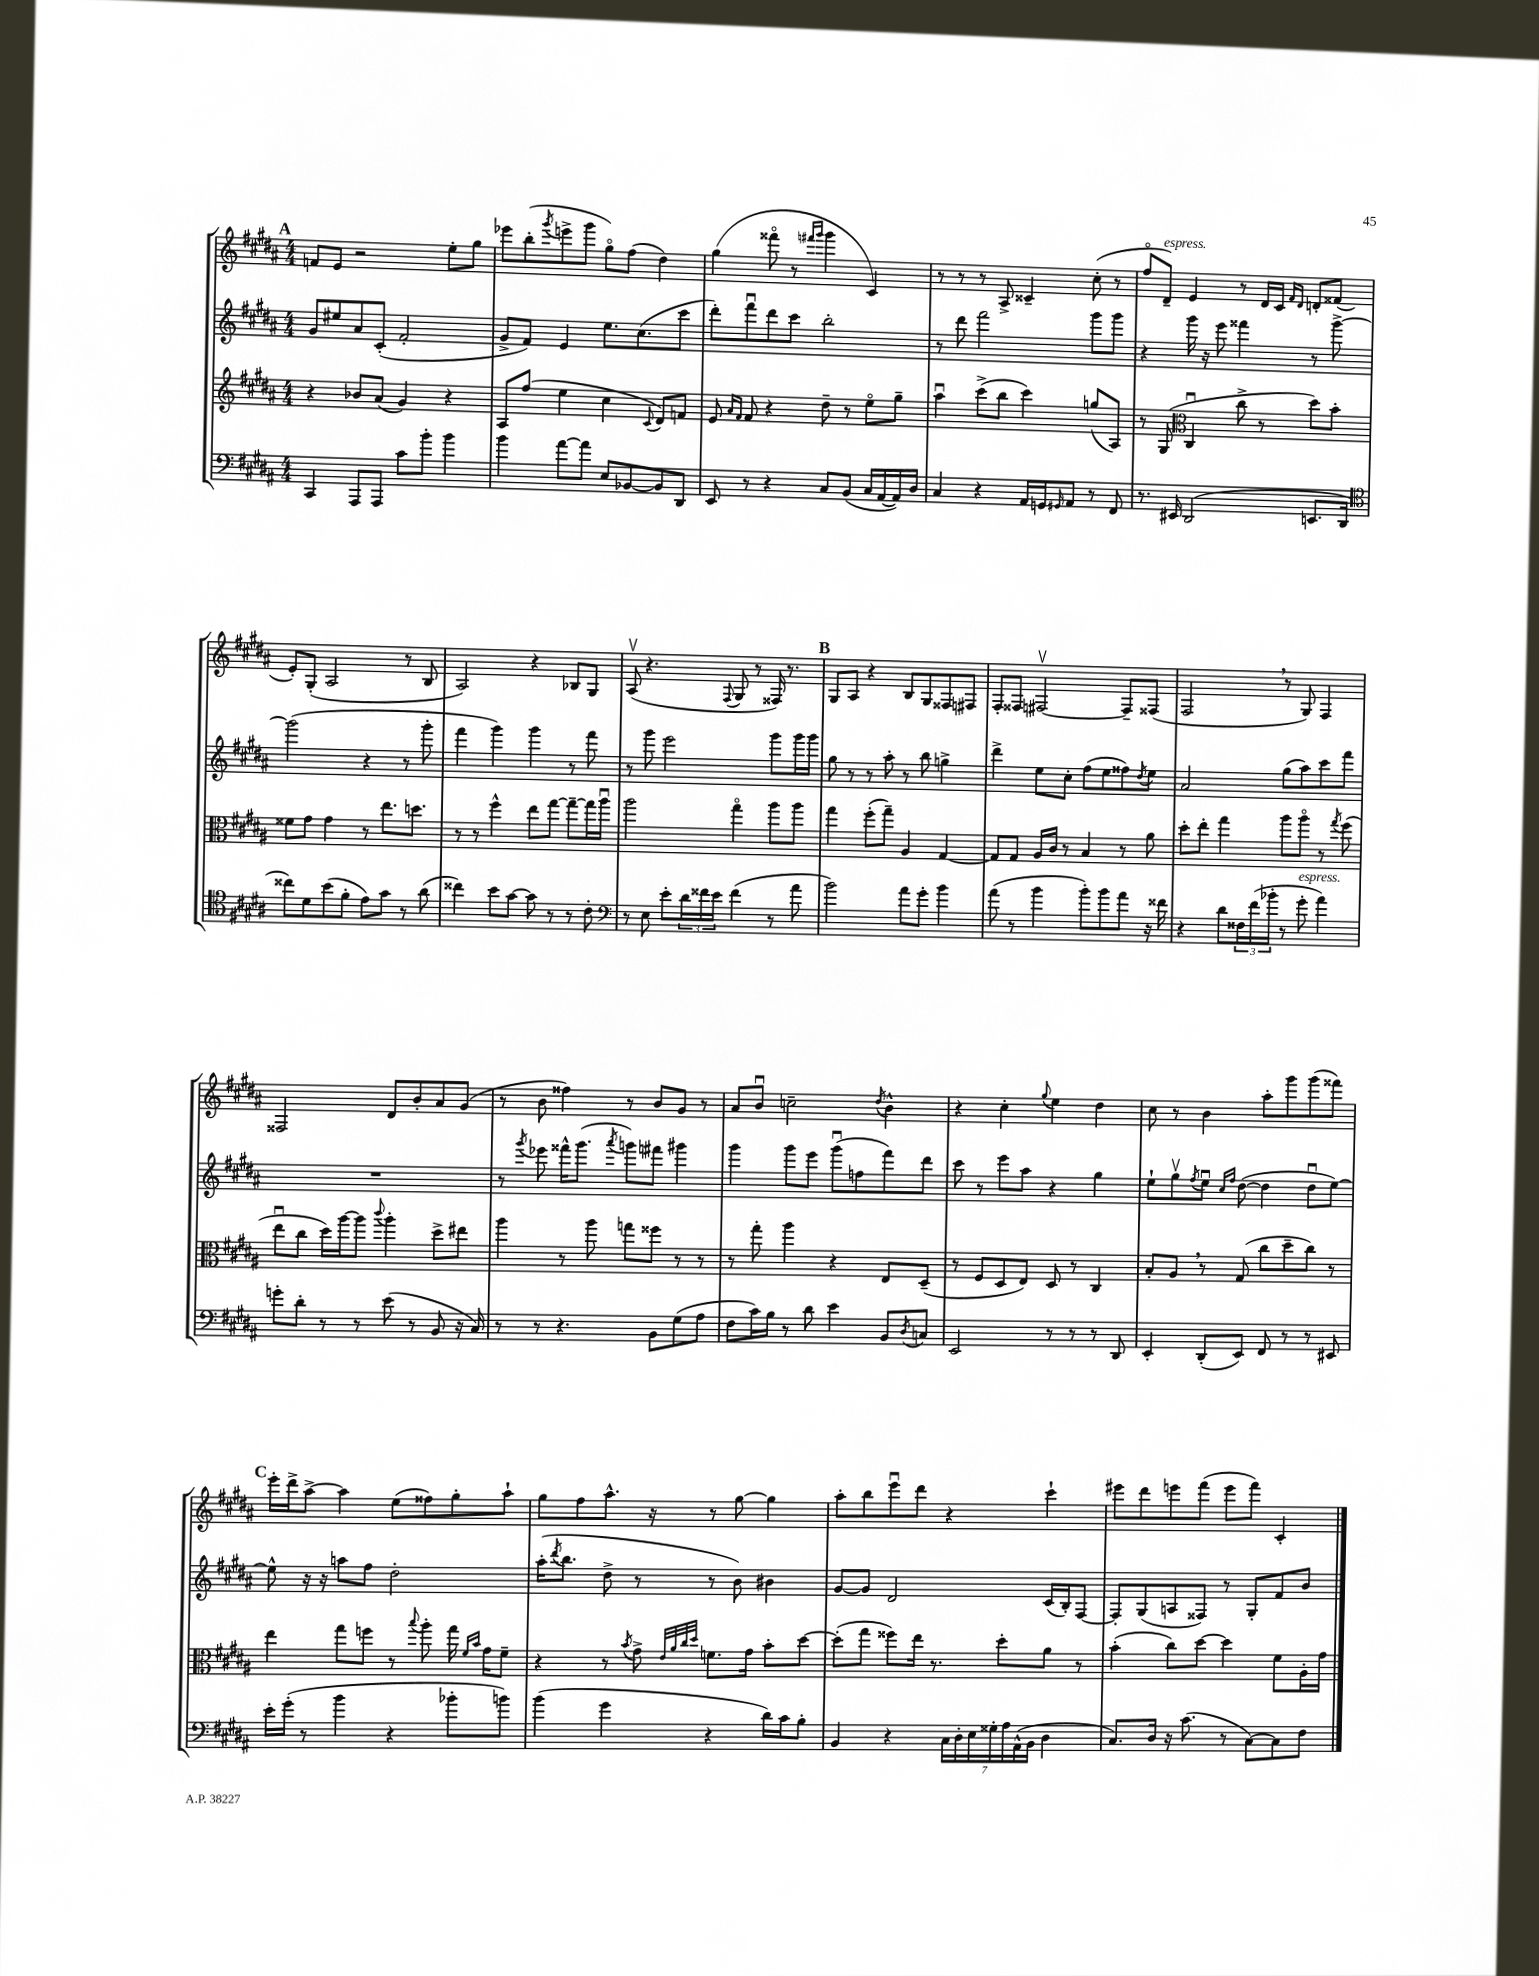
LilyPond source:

<<
\new StaffGroup <<
\new Staff = "s0" {
    \clef treble \key b \major \numericTimeSignature \time 4/4
    \mark \markup { \bold "A" } f'8 e'8 r2 e''8-. gis''8 |
    ees'''8 b''8-.( \acciaccatura { gis'''8 } e'''8-> gis'''8 gis''8\flageolet) fis''8( dis''4) |
    gis''4( fisis'''8\flageolet r8 \grace { fis'''16 gis'''16 } gis'''4 cis'4) |
    r8 r8 r8 ais8-> cisis'4-- cis''8-.( r8 |
    fis''8\flageolet dis'8--^\markup { \italic "espress." }) e'4 r8 dis'16 cis'16 \grace { fis'16 dis'16 } d'8-. fisis'8( |
    e'8-.) gis8-.( ais2 r8 b8 |
    ais2) r4 bes8 gis8 |
    ais8\upbow( r4. \appoggiatura { fis8 } gis8 r8 fisis16) r8. |
    \mark \markup { \bold "B" } gis8 ais8 r4 b8 gis8 fisis8 fis8 |
    fis8-. fisis8 fis2~\upbow fis8-- fisis8( |
    fis2 \breathe r8 gis8) fis4 |
    fisis2 dis'8 b'8-. ais'8 gis'8( |
    r8 b'8 fisis''4) r8 b'8 gis'8 r8 |
    ais'8 b'8\downbow c''2-- \acciaccatura { dis''8 } b'4-^ |
    r4 cis''4-. \appoggiatura { gis''8 } e''4 dis''4 |
    cis''8 r8 b'4 ais''8-. gis'''8 gis'''8( fisis'''8) |
    \mark \markup { \bold "C" } e'''16-. dis'''16-> ais''8~-> ais''4 e''8( fisis''8) gis''8-. ais''8-! |
    gis''8 fis''8 ais''8.-^ r16 r8 gis''8~ gis''4 |
    ais''8-. b''8 e'''8\downbow dis'''8 r4 cis'''4-! |
    eis'''8 dis'''8 e'''8 fis'''8( e'''8 fis'''8) cis'4-. \bar "|." |
}
\new Staff = "s1" {
    \clef treble \key b \major \numericTimeSignature \time 4/4
    \mark \markup { \bold "A" } gis'8 eis''8 ais'8 cis'8-.( fis'2-. |
    gis'8-> fis'8) e'4 e''8. cis''8.( cis'''8 |
    dis'''8-.) fis'''8\downbow dis'''8 cis'''8 b''2-. |
    r8 dis'''8 fis'''2 gis'''8 gis'''8 |
    r4 gis'''16 r16 e'''8 fisis'''4 r8 gis'''8~-> |
    gis'''2( r4 r8 gis'''8-. |
    fis'''4 gis'''4) gis'''4 r8 fis'''8 |
    r8 gis'''8 e'''2 gis'''8 gis'''16 gis'''16 |
    \mark \markup { \bold "B" } gis''8 r8 r8 ais''8-. r8 b''8 g''4-> |
    dis'''4-> e''8 cis''8-. fis''8( e''8 fisis''8) \acciaccatura { dis''8 } e''8 |
    ais'2 gis''8( ais''8) cis'''8 fis'''8 |
    R1 |
    r8 \acciaccatura { gis'''8 } ees'''8 fisis'''16-^ gis'''8.( \acciaccatura { ais'''8 } g'''8) fis'''8 gis'''4 |
    gis'''4 gis'''8 e'''8 gis'''8\downbow( f''8 fis'''8) dis'''8 |
    cis'''8 r8 e'''8 ais''8 r4 gis''4 |
    e''8-! gis''8\upbow \acciaccatura { fis''8 } e''8\downbow \grace { cis''16 fis''16 } dis''8~( dis''4 dis''8\downbow e''8~) |
    \mark \markup { \bold "C" } e''8-^ r16 r16 a''8 fis''8 dis''2-. |
    ais''16-.( \acciaccatura { dis'''8 } b''8. dis''8-> r8 r8 b'8) bis'4 |
    gis'8~ gis'8 dis'2 cis'16( b16-.) fis8~ |
    fis8-. gis8( a8 fisis8) r8 gis8-. fis'8 b'8 \bar "|." |
}
\new Staff = "s2" {
    \clef treble \key b \major \numericTimeSignature \time 4/4
    \mark \markup { \bold "A" } r4 bes'8 ais'8( gis'4) r4 |
    ais8 fis''8( e''4 cis''4 \appoggiatura { cis'8 } dis'8) f'8 |
    e'8 \grace { ais'16 fis'16 } fis'8 r4 dis''8-- r8 e''8\flageolet gis''8-- |
    ais''4\downbow cis'''8->( b''8 cis'''4) g''8( ais8) |
    r8 gis8( \clef alto cis4\downbow cis''8-> r8 dis''8) b'8-. |
    fisis'8 gis'8 gis'4 r8 e''8. d''8. |
    r8 r8 fis''4-^ e''8 gis''8~ gis''8~-- gis''16 ais''16\downbow |
    ais''2 gis''4\flageolet ais''8 ais''8 |
    \mark \markup { \bold "B" } gis''4 fis''8-.( gis''8--) ais4 gis4~ |
    gis8 gis8 ais16 cis'16 r8 b4 r8 ais'8 |
    dis''8-. e''8-. gis''4 ais''8 ais''8\flageolet r8 \acciaccatura { gis''8 } fis''8( |
    e''8\downbow cis''8 dis''16) ais''16~ ais''8 \appoggiatura { cis'''8 } ais''4-. dis''8-> eis''8 |
    ais''4 r8 ais''8 g''8 fisis''8 r8 r8 |
    r8 gis''8-. ais''4 r4 e8 dis8--( |
    r8 fis8 dis8 e8) dis8 r8 cis4 |
    b8-. ais8 \breathe r8 gis8( cis''8 dis''8-- cis''8) r8 |
    \mark \markup { \bold "C" } e''4 gis''8 f''8 r8 \appoggiatura { b''8 } ais''8-. gis''16 \grace { fis'16 b'16 } gis'16 fis'8-- |
    r4 r8 \acciaccatura { b'8 } gis'8-> \grace { e'32 ais'32 cis''32 dis''32 } f'8. gis'16 b'8-. dis''8~ |
    dis''8-.( gis''8 fisis''8) e''16 r8. dis''8-. ais'8 r8 |
    b'4-.( cis''8) dis''8~ dis''4 fis'8 ais16-. gis'16 \bar "|." |
}
\new Staff = "s3" {
    \clef bass \key b \major \numericTimeSignature \time 4/4
    \mark \markup { \bold "A" } cis,4 ais,,8 ais,,8 cis'8 b'8-. b'4 |
    b'4 ais'8~ ais'8 e8 bes,8~ bes,8 dis,8 |
    e,8 r8 r4 cis8 b,8( cis16 ais,16~ ais,16) dis16 |
    cis4 r4 ais,16 g,16 \grace { gis,16 } ais,8 r8 fis,8 |
    r8. eis,16 dis,2( e,8. dis,16 |
    \clef tenor cisis''8) dis'8 b'8( fis'8-. e'8) gis'8 r8 ais'8( |
    cisis''4) b'8 gis'8~ gis'8 r8 r8 cis'8-. |
    \clef bass r8 e8 e'8-. \tuplet 3/2 { dis'16 fisis'16 e'16 } fisis'4( r8 ais'8 |
    \mark \markup { \bold "B" } b'2) ais'8 gis'8-. b'4 |
    ais'8( r8 b'4 b'8-.) b'8 ais'8 r16 fisis'16 |
    r4 dis'8 \tuplet 3/2 { fisis16 fis'16( bes'16-. } r8 gis'8-.^\markup { \italic "espress." } ais'4) |
    g'8-. dis'8-. r8 r8 e'8( r8 b,8 r16 cis16) |
    r8 r8 r4. b,8 gis8( ais8 |
    fis8 cis'16) b16 r8 dis'8 e'4 b,8 \acciaccatura { dis8 } c8 |
    e,2 r8 r8 r8 dis,8 |
    e,4-. dis,8-.( e,8) fis,8 r8 r8 eis,8 |
    \mark \markup { \bold "C" } e'16-. gis'16-.( r8 b'4 r4 bes'8-. b'8) |
    b'4( gis'4 r4 dis'16) cis'16 b8-. |
    b,4 r4 \tuplet 7/4 { cis16 dis16-. e16 gisis16-. ais16 ais,16-^( b,16 } dis4 |
    cis8.) dis16 r16 cis'8.( r8 cis8~) cis8 fis8 \bar "|." |
}
>>
>>
\layout { \context { \Score \remove "Bar_number_engraver" } }
